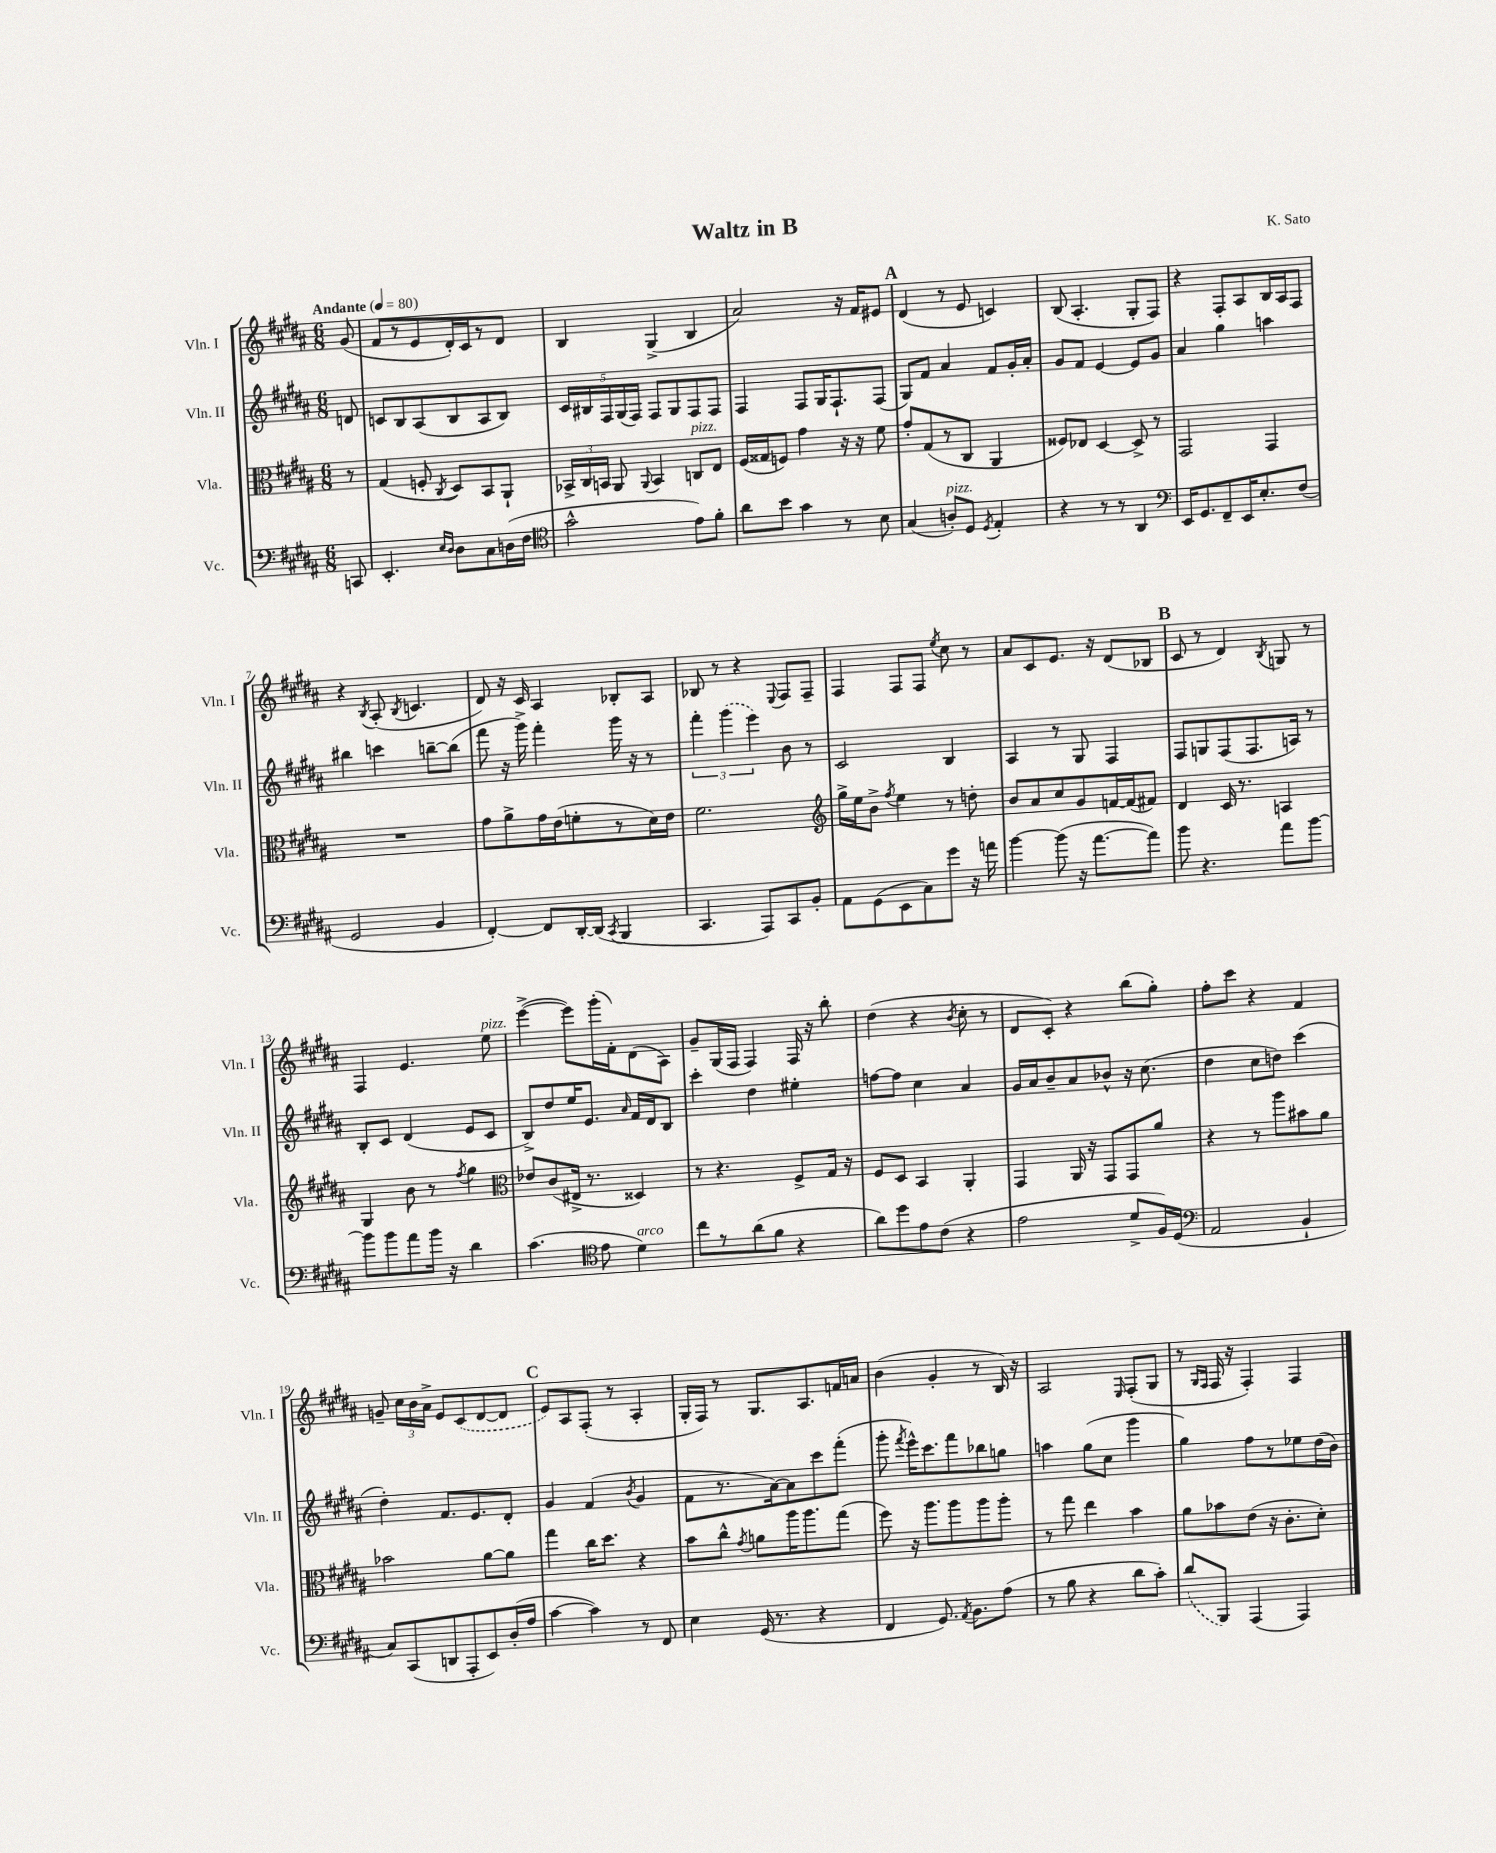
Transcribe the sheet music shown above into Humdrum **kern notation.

**kern	**kern	**kern	**kern
*staff4	*staff3	*staff2	*staff1
*clefF4	*clefC3	*clefG2	*clefG2
*k[f#c#g#d#a#]	*k[f#c#g#d#a#]	*k[f#c#g#d#a#]	*k[f#c#g#d#a#]
*M6/8	*M6/8	*M6/8	*M6/8
*MM80	*MM80	*MM80	*MM80
8CC	8r	8d	(8g#
=	=	=	=
4.EE'	(4G#	8c	8f#
.	.	8B	8r
.	8F'	(8A#	8e
16qqE	.	.	.
16qqD#	8qC#	.	.
8D#	8D#)	8B	16d#')
.	.	.	16c#
8C#	8BB	8A#	8r
(16D	8AA#`	8B)	8d#
16F#	.	.	.
=	=	=	=
*clefC4	*	*	*
2g#^^	24BB-^	20c#	4B
.	24C#	.	.
.	.	20B#	.
.	24BB	.	.
.	.	20F#	.
.	8AA#	.	.
.	.	(20G#	.
.	.	20F#)	.
.	8qqAA#	.	.
.	4BB	8F#	(4G#^
.	.	8G#	.
8e)	8C	8F#	4B
8f#'	8E	8F#	.
=	=	=	=
8a#	(16F#	4F#	2a#)
.	16G##	.	.
8b	8F)	.	.
4g#	4g#	8F#	.
.	.	16G#	.
.	.	8.F#`	.
8r	16r	.	16r
.	16r	.	16f#
8B	8f#	(8F#	8e#
=	=	=	=
(4G#	8g#'	8G#)	(4d#
.	(8G#	8f#	.
8A')	8r	4a#	8r
8D#	8C#	.	8e
8qD#	.	.	.
4E'	4AA#	8f#	4c)
.	.	16g#'	.
.	.	16a#'	.
=	=	=	=
4r	8F##)	8g#	(8B
.	8E-	8f#	4.A#'
8r	[4D#	[4e	.
8r	.	.	.
4AA#	8D#^]	8e]	8G#'
.	8r	8g#	8F#)
=	=	=	=
*clefF4	*	*	*
16EE	2GG#	4a#	4r
8.GG#	.	.	.
8FF#~	.	4gg#	8F#'
16EE	.	.	8A#
8.E'	.	.	.
.	4GG#	4aa	16B
.	.	.	16A#
(8F#	.	.	8F#
=	=	=	=
2GG#	2.r	4bb#	4r
.	.	.	8qB
.	.	4ccc	(8A#'
.	.	.	8qB
.	.	.	4.c
4BB	.	[8bb~	.
.	.	(8bb]	.
=	=	=	=
[4FF#')	8g#	8fff#	8d#)
.	8a#^	16r	16r
.	.	16ggg#^)	16c#
8FF#]	16g#	4fff#'	4A#
.	(16e	.	.
[16DD#'	8f'	.	.
(16DD#]	.	.	.
8qCC#	.	.	.
4BBB	8r	16ggg#	8B-'
.	.	16r	.
.	16d#)	8r	8A#
.	16e	.	.
=	=	=	=
4.CC#	2.f#	6fff#'	8B-
.	.	.	8r
.	.	(6ggg#	.
.	.	.	4r
.	.	6eee)	.
8AAA#)	.	.	.
.	.	.	8qqE
8CC#	.	8b	8F#
8BB'	.	8r	8F#~
=	=	=	=
*	*clefG2	*	*
8AA#	16gg#^	2c#	4F#
.	16ee	.	.
(8GG#	8b^	.	.
.	8qff#	.	.
8EE	4ee	.	8F#
8C#)	.	.	8F#
.	.	.	8qee
8g#	8r	4B	8cc#
16r	8dd'	.	8r
16a	.	.	.
=	=	=	=
[4b	8b	4A#	8a#
.	8a#	.	8c#
(8b]	8cc#	8r	8.e
16r	8g#	8G#	.
[8.a#	.	.	16r
.	[16f	4F#	(8d#
.	(16f]	.	.
8a#])	8f#)	.	8B-
=	=	=	=
8b	4d#	8F#	8c#
4.r	.	8G	8r
.	16c#	(8F#	4d#)
.	8.r	.	.
.	.	8.F#	.
.	.	.	8qB
8a#	4A	.	8G
.	.	16A)	.
[8b	.	8r	8r
=	=	=	=
8b]	4G#	8B'	4F#
8b	.	8c#	.
8a#	8b	(4d#	4.e
16b	8r	.	.
16r	.	.	.
.	8qff#	.	.
4d#	4gg#	8e	.
.	.	8c#	8ee
=	=	=	=
*	*clefC3	*	*
(4.c#	8e-	8B^)	([4eee^
.	(8c#	8dd#	.
.	16E#^	16ee	8eee])
.	8.r	8.e	.
*clefC4	*	*	*
8e	.	.	(16ggg#'
.	.	.	16f#')
.	.	16qqa#	.
4d#)	4D##)	16f#	(8d#
.	.	16d#	.
.	.	8B	8A#)
=	=	=	=
8cc#	8r	4ccc#'	8g#~
8r	4.r	.	(16G#
.	.	.	16F#
(8a#	.	4dd#	4F#)
8f#	.	.	.
4r	8F#^	4ee#'	16F#
.	.	.	16r
.	16G#	.	8bb'
.	16r	.	.
=	=	=	=
8a#)	8F#	[8ff	(4dd#
8dd#	8D#	8ff]	.
8e	4BB	4cc#	4r
(8c#	.	.	.
.	.	.	8qb
4r	4AA#'	4a#	8cc#'
.	.	.	8r
=	=	=	=
2e	4GG#	16g#	8d#
.	.	16a#	.
.	.	8b~	8c#')
.	16AA#	8a#	4r
.	16r	.	.
.	8GG#	8b-^^	.
8d#^	8GG#	16r	(8bb
.	.	(8.cc#	.
16F#)	8a#	.	8gg#')
(16D#	.	.	.
=	=	=	=
*clefF4	*	*	*
2AA#	4r	4dd#	8ff#'
.	.	.	8ccc#
.	8r	8cc#	4r
.	8aa#	8dd)	.
4BB`	8b#	(4ccc#	4f#
.	8a#	.	.
=	=	=	=
8C#)	2b-	4dd#')	8g~
(8CC#	.	.	24cc#
.	.	.	24b
.	.	.	24a#^
8DD	.	8.f#	8e
8AAA#'	.	.	(8c#
.	.	8.e	.
8EE)	[8a#	.	[8d#
(16D#'	8a#]	8d#'	8d#]
16A#	.	.	.
=	=	=	=
[4c#	4gg#	4g#	8e)
.	.	.	8A#
4c#])	16cc#	(4f#	(8F#'
.	8.dd#	.	.
.	.	.	8r
.	.	8qb	.
8r	4r	4g#	4A#'
8FF#	.	.	.
=	=	=	=
4E	8b	8f#	16G#'
.	.	.	16F#)
.	8cc#^^	8.r	8r
.	8qg#	.	.
(16GG#	8a	.	8.G#
8.r	.	[16a#)	.
.	16aa#	8a#]	.
.	8.aa#	.	8.A#
4r	.	8ccc#	.
.	(8gg#	(8fff#'	16f
.	.	.	16a
=	=	=	=
4FF#	8ff#)	8ggg#'	(4b
.	.	8qfff#	.
.	16r	16eee^^)	.
.	8.aa#	8.ccc#	.
8.GG#)	.	.	4g#'
.	8aa#	8fff#	.
8qAA#	.	.	.
8.BB	.	.	.
.	8aa#	8bb-	8r
(8A#	8aa#'	8gg	16B)
.	.	.	16r
=	=	=	=
8r	8r	4aa	2A#
8B	8gg#	.	.
4r	4ee	(8gg#	.
.	.	8cc#	.
.	.	.	16qqE
8d#	4b	4ggg#	(8F#'
8c#')	.	.	8G#
=	=	=	=
(8d#	8a#	4gg#)	8r
.	.	.	16qqG#
.	.	.	16qqF#
8BBB)	8b-	.	16F#
.	.	.	16r
(4AAA#	(8e	8ff#	4F#')
.	16r	8r	.
.	8.c#'	.	.
4AAA#)	.	8ee-	4F#
.	8d#')	(16dd#	.
.	.	16b)	.
==	==	==	==
*-	*-	*-	*-
